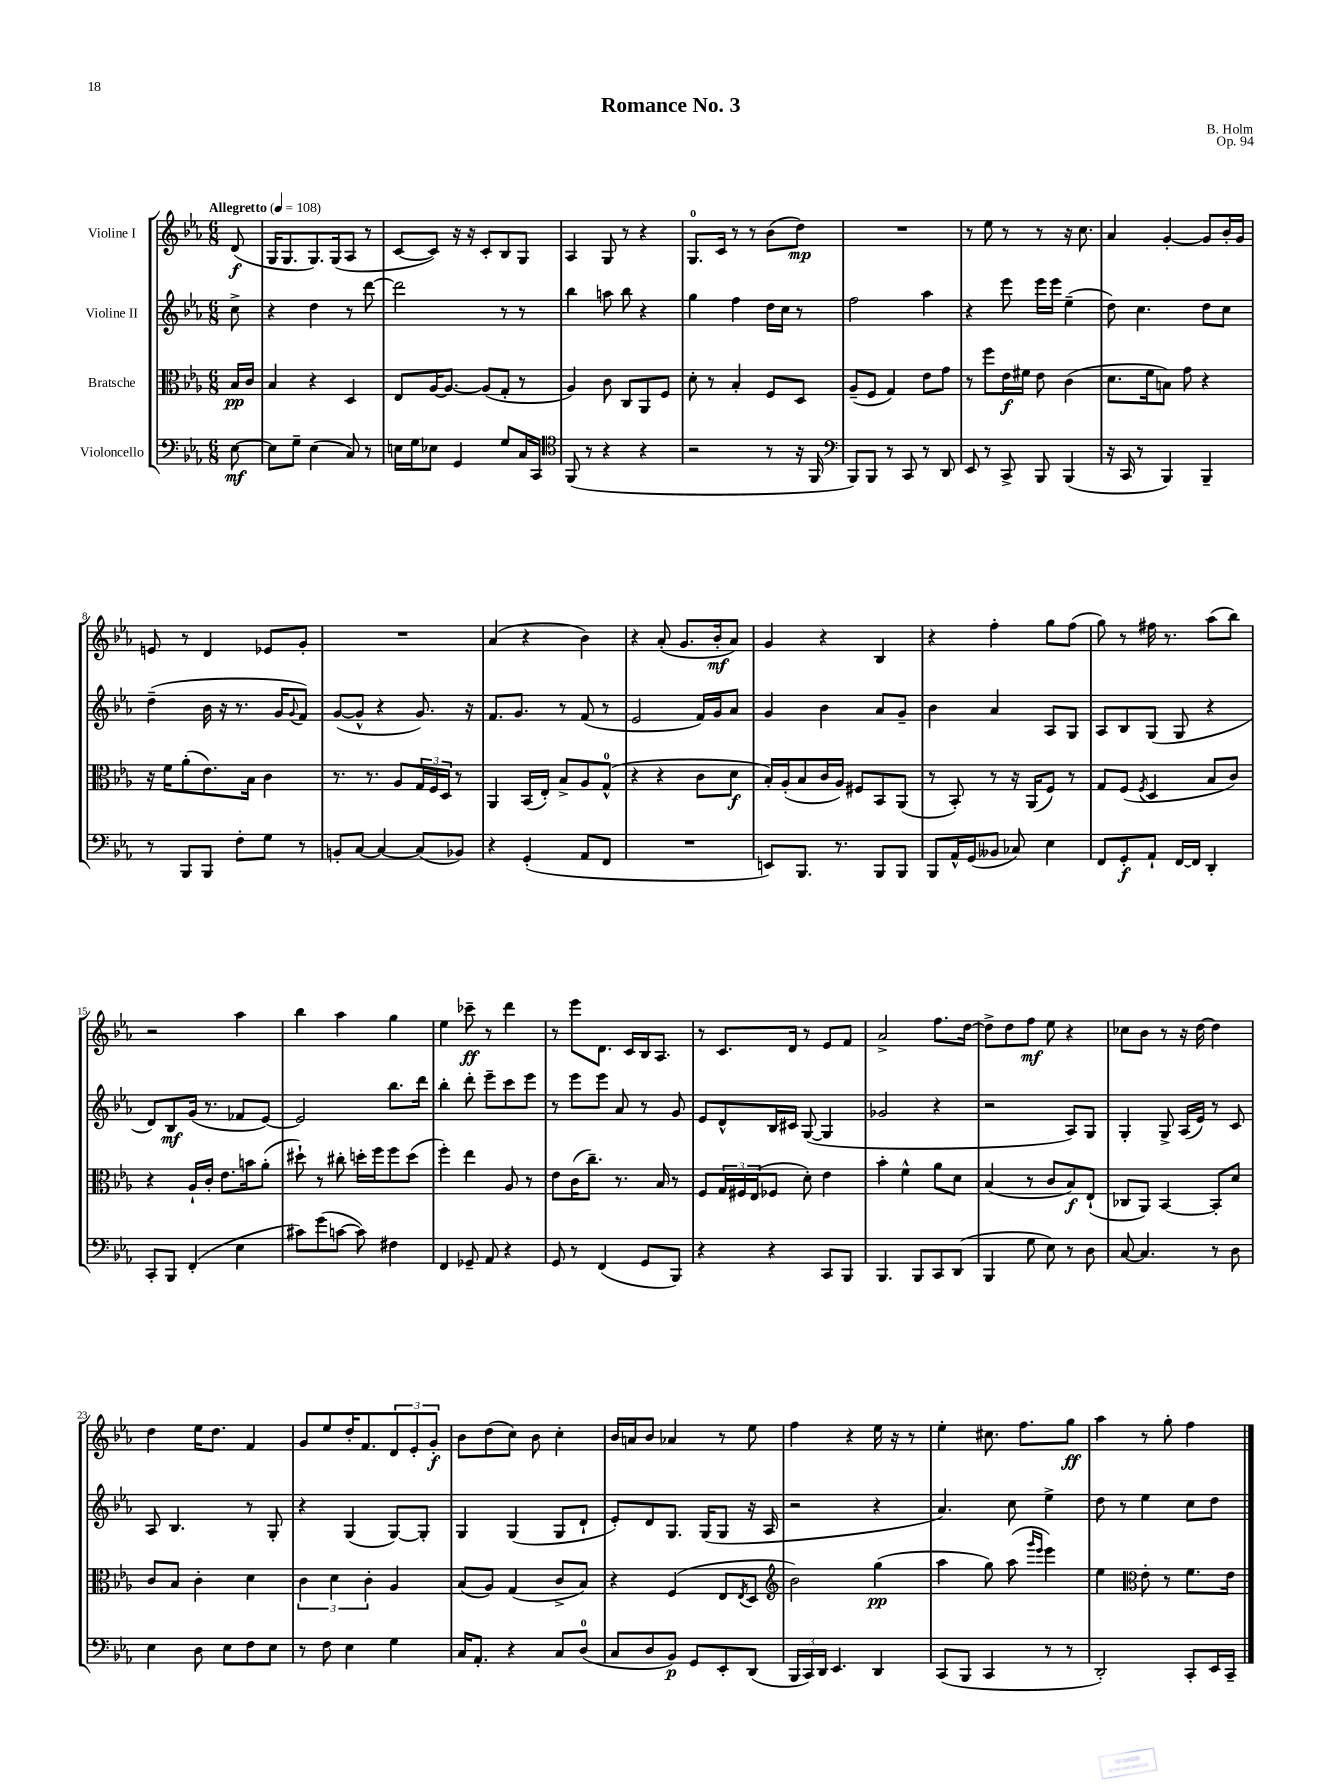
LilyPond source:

\header { title = "Romance No. 3" composer = "B. Holm" opus = "Op. 94" }
<<
\new StaffGroup <<
\new Staff = "s0" \with { instrumentName = "Violine I" } {
    \clef treble \key ees \major \numericTimeSignature \time 6/8 \partial 8 \tempo "Allegretto" 4 = 108
    d'8\f( |
    g16 g8. g8.) g16( aes8 r8 |
    c'8~ c'8) r16 r16 c'8-. bes8 g8 |
    aes4 g8 r8 r4 |
    g8.-0 c'16 r8 r8 bes'8( d''8\mp) |
    R2. |
    r8 ees''8 r8 r8 r16 c''8. |
    aes'4 g'4~-. g'8 bes'16-. g'16 |
    e'8 r8 d'4 ees'8 g'8-. |
    R2. |
    aes'4( r4 bes'4) |
    r4 aes'8-.( g'8. bes'16-.\mf aes'8) |
    g'4 r4 bes4 |
    r4 f''4-. g''8 f''8( |
    g''8) r8 fis''16 r8. aes''8( bes''8) |
    r2 aes''4 |
    bes''4 aes''4 g''4 |
    ees''4 ces'''8--\ff r8 d'''4 |
    r8 ees'''8 d'8. c'16 bes16 aes8. |
    r8 c'8. d'16 r8 ees'8 f'8 |
    aes'2-> f''8. d''16~ |
    d''8-> d''8 f''8\mf ees''8 r4 |
    ces''8 bes'8 r8 r16 d''16~ d''4 |
    d''4 ees''16 d''8. f'4 |
    g'8 ees''8 d''16-. f'8. \tuplet 3/2 { d'8 ees'8-. g'8-.\f } |
    bes'8 d''8( c''8) bes'8 c''4-. |
    bes'16 a'16 bes'8 aes'4 r8 ees''8 |
    f''4 r4 ees''16 r16 r8 |
    ees''4-. cis''8. f''8. g''8\ff |
    aes''4 r8 g''8-. f''4 \bar "|." |
}
\new Staff = "s1" \with { instrumentName = "Violine II" } {
    \clef treble \key ees \major \numericTimeSignature \time 6/8 \partial 8
    c''8-> |
    r4 d''4 r8 d'''8~ |
    d'''2 r8 r8 |
    bes''4 a''8 bes''8 r4 |
    g''4 f''4 d''16 c''16 r8 |
    f''2 aes''4 |
    r4 ees'''8 ees'''16 ees'''16 ees''4--( |
    d''8) c''4. d''8 c''8 |
    d''4--( bes'16 r16 r8. g'16 \appoggiatura { g'8 } f'8) |
    g'8~( g'8-^ r4 g'8.) r16 |
    f'8. g'8. r8 f'8( r8 |
    ees'2 f'16) g'16 aes'8 |
    g'4 bes'4 aes'8 g'8-- |
    bes'4 aes'4 aes8 g8 |
    aes8 bes8 g8( g8 r4 |
    d'8) bes8\mf g'16( r8. fes'8 ees'8~) |
    ees'2 bes''8. d'''16 |
    bes''4-. d'''8-. ees'''8-- c'''8 ees'''8 |
    r8 ees'''8 ees'''8 aes'8 r8 g'8 |
    ees'8 d'8-^ bes16 cis'16 g8~( g4 |
    ges'2 r4 |
    r2 aes8) g8 |
    g4-. g8-> aes16( ees'16) r8 c'8 |
    aes8 bes4. r8 g8-. |
    r4 g4( g8~) g8-. |
    g4 g4( g8 d'8-! |
    ees'8-.) d'8 g8. g16( g8 r16 aes16 |
    r2 r4 |
    aes'4.) c''8 ees''4-> |
    d''8 r8 ees''4 c''8 d''8 \bar "|." |
}
\new Staff = "s2" \with { instrumentName = "Bratsche" } {
    \clef alto \key ees \major \numericTimeSignature \time 6/8 \partial 8
    bes16\pp c'16 |
    bes4 r4 d4 |
    ees8 aes16~ aes8.~ aes8( g8-. r8 |
    aes4) c'8 c8 aes,8 f8 |
    d'8-. r8 bes4-. f8 d8 |
    aes8--( f8 g4) ees'8 g'8 |
    r8 f''8 ees'16\f fis'16 ees'8 c'4( |
    d'8. f'16 b8) g'8 r4 |
    r16 f'16 aes'8-.( ees'8.) bes16 c'4 |
    r8. r8. aes8 \tuplet 3/2 { g16 f16 d16 } r8 |
    aes,4 bes,16( ees16-.) bes8-> aes8 g8-0-^( |
    r4 r4 c'8 d'8\f |
    bes16-.) aes16-.( bes8 c'16 aes16) fis8 bes,8 aes,8( |
    r8 bes,8-.) r8 r16 aes,16( f8) r8 |
    g8 f8( \acciaccatura { f8 } d4 bes8 c'8) |
    r4 aes16-! c'16-. ees'8. b'16 aes'8-.( |
    dis''8-!) r8 cis''8-. d''16-. f''16 f''8 d''8( |
    f''4-.) ees''4 aes8 r8 |
    ees'8 c'16( c''8.--) r8. bes16 r8 |
    f8 \tuplet 3/2 { g16 fis16 ees16( } fes8 d'8-.) ees'4 |
    bes'4-. f'4-^ aes'8 d'8 |
    bes4( r8 c'8 bes8\f) ees8-!( |
    ces8 aes,8) bes,4~ bes,8-. d'8 |
    c'8 bes8 c'4-. d'4 |
    \tuplet 3/2 { c'4 d'4 c'4-. } aes4 |
    bes8( aes8) g4( c'8-> bes8) |
    r4 f4( ees8 \acciaccatura { ees8 } d8 |
    \clef treble bes'2) g''4\pp( |
    aes''4 g''8) aes''8( \grace { g'''16 ees'''16 } ees'''4) |
    ees''4 \clef alto ees'8-. r8 f'8. ees'16 \bar "|." |
}
\new Staff = "s3" \with { instrumentName = "Violoncello" } {
    \clef bass \key ees \major \numericTimeSignature \time 6/8 \partial 8
    ees8~\mf |
    ees8 g8-- ees4( c8) r8 |
    e16 g16 ees8 g,4 g8 c16 c,16 |
    \clef tenor f,8( r8 r4 r4 |
    r2 r8 r16 f,16 |
    \clef bass bes,,8) bes,,8 r8 c,8 r8 d,8 |
    ees,8 r8 c,8-> bes,,8 bes,,4( |
    r16 c,16 r8 bes,,4) bes,,4-- |
    r8 bes,,8 bes,,8 f8-. g8 r8 |
    b,8-. c8~ c4~ c8( bes,8) |
    r4 g,4-.( aes,8 f,8 |
    R2. |
    e,8) bes,,8. r8. bes,,8 bes,,8 |
    bes,,8 aes,16-^ g,16( beses,8 ces8) ees4 |
    f,8 g,8-.\f aes,8-! f,16~ f,16 d,4-. |
    c,8-. bes,,8 f,4-.( ees4 |
    cis'8) g'8( c'8~ c'8) fis4 |
    f,4 ges,8-- aes,8 r4 |
    g,8 r8 f,4( g,8 bes,,8) |
    r4 r4 c,8 bes,,8 |
    bes,,4. bes,,8 c,8 d,8( |
    bes,,4 g8 ees8) r8 d8 |
    c8~ c4. r8 d8 |
    ees4 d8 ees8 f8 ees8 |
    r8 f8 ees4 g4 |
    c16 aes,8.-. r4 c8 d8-0( |
    c8 d8 bes,8\p) g,8 ees,8-. d,8( |
    \tuplet 3/2 { bes,,16 c,16) d,16 } ees,4. d,4 |
    c,8( bes,,8 c,4 r8 r8 |
    d,2-.) c,8-. ees,16 c,16-- \bar "|." |
}
>>
>>
